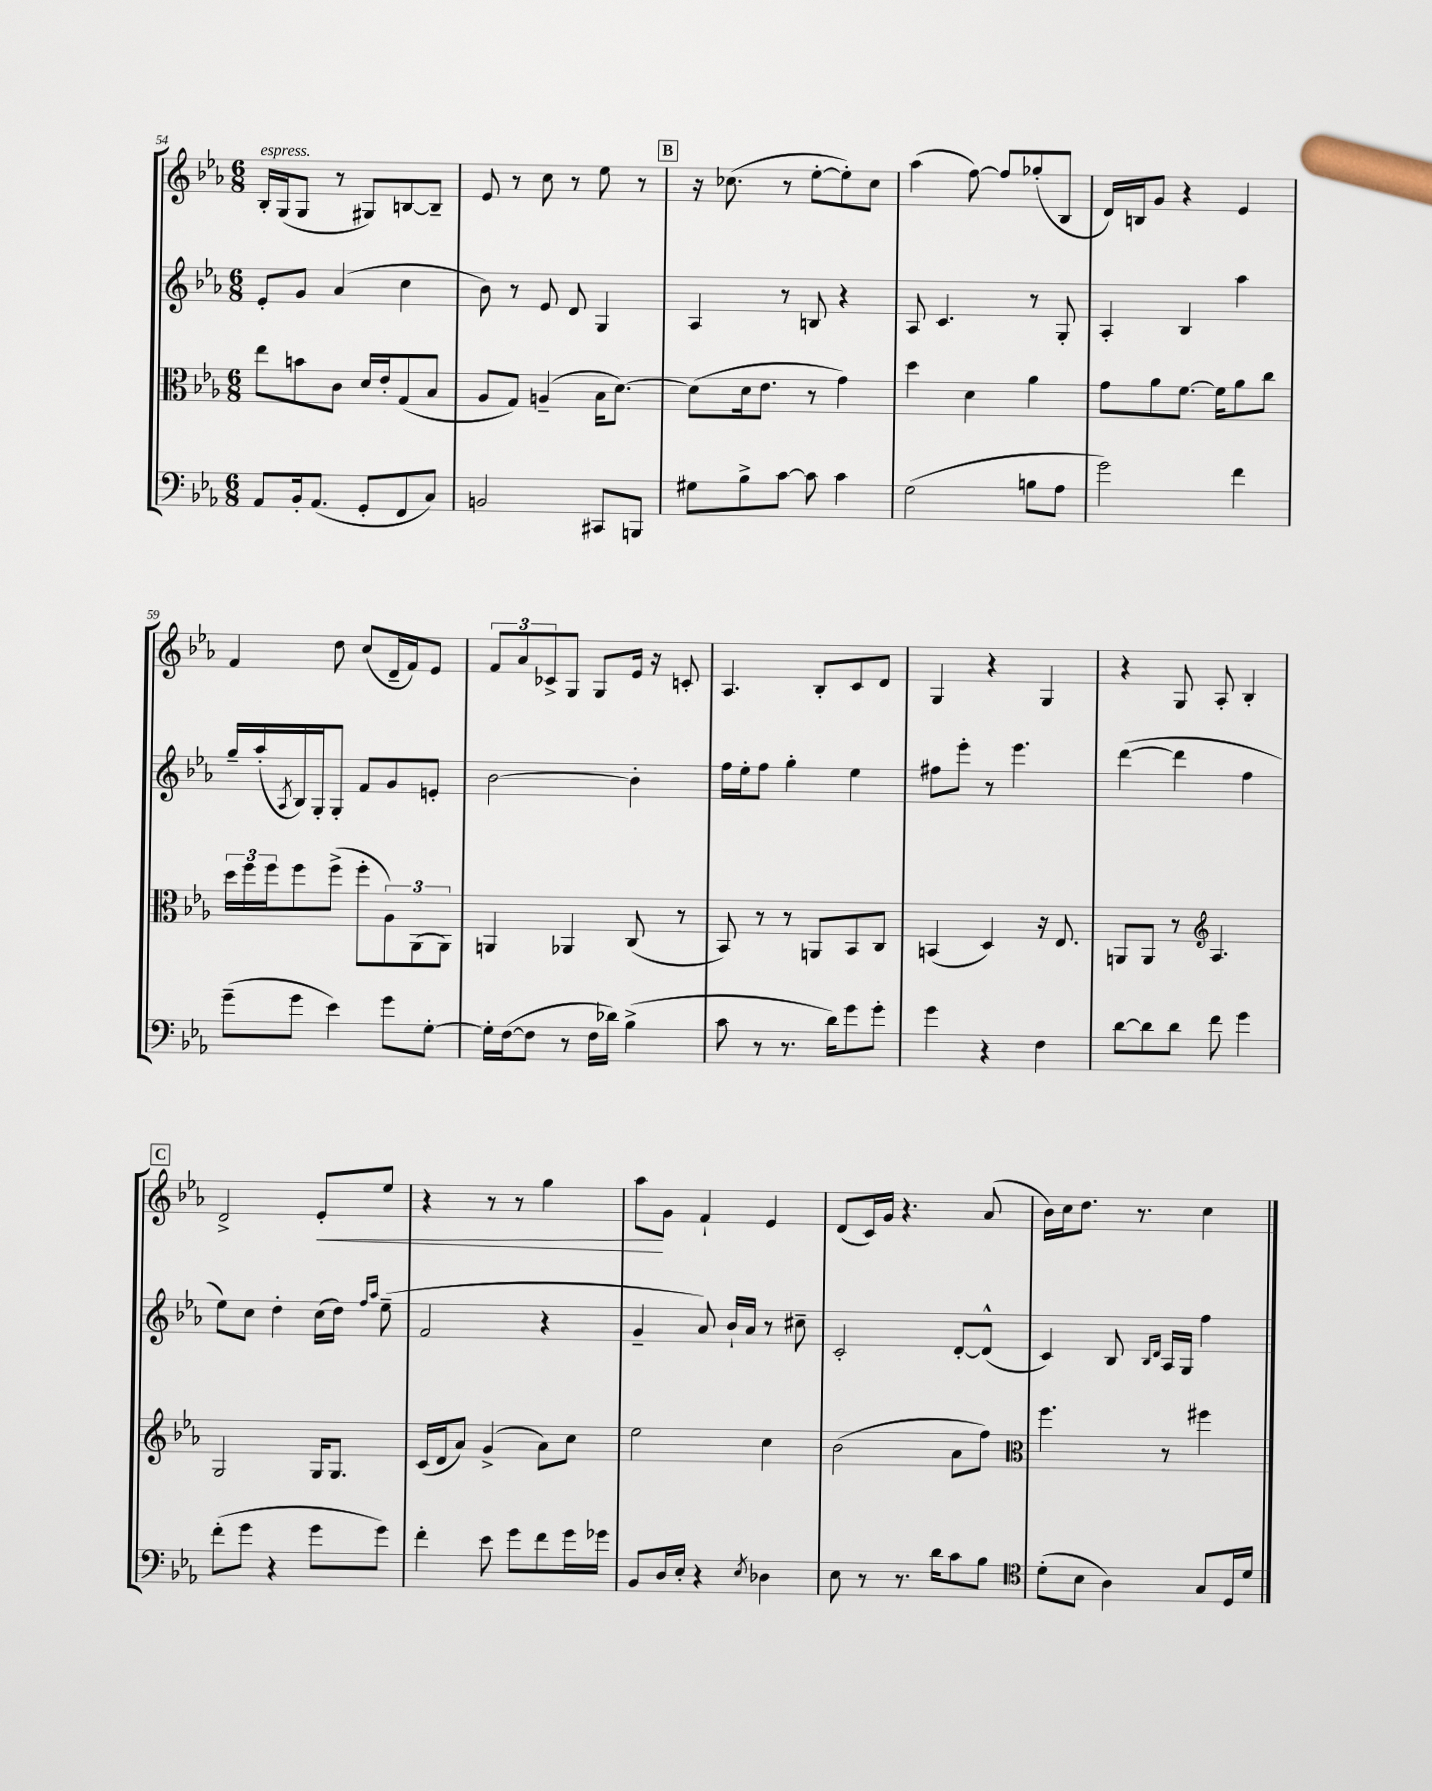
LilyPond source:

<<
\new StaffGroup <<
\new Staff = "s0" {
    \clef treble \key ees \major \numericTimeSignature \time 6/8
    bes16-.^\markup { \italic "espress." } g16( g8 r8 gis8) b8~ b8-- |
    ees'8 r8 c''8 r8 ees''8 r8 |
    \mark \markup { \box "B" } r16 ces''8.( r8 ees''8~-. ees''8-.) ces''8 |
    aes''4( f''8~) f''8 ges''8-.( bes8 |
    d'16) b16 g'8 r4 ees'4 |
    f'4 d''8 c''8( d'16-- f'16) ees'8 |
    \tuplet 3/2 { f'8 aes'8 ces'8-> } g8 g8 ees'16 r16 c'8-. |
    aes4. bes8-. c'8 d'8 |
    g4 r4 g4 |
    r4 g8 aes8-. bes4-. |
    \mark \markup { \box "C" } d'2-> ees'8-.\< ees''8 |
    r4 r8 r8 g''4 |
    aes''8\! g'8 f'4-! ees'4 |
    d'8( c'16) g'16 r4. aes'8( |
    bes'16) c''16 d''8. r8. c''4 \bar "|." |
}
\new Staff = "s1" {
    \clef treble \key ees \major \numericTimeSignature \time 6/8
    ees'8-. g'8 aes'4( c''4 |
    bes'8) r8 ees'8 d'8 g4 |
    \mark \markup { \box "B" } aes4 r8 b8 r4 |
    aes8 c'4. r8 g8-. |
    aes4-. bes4 aes''4 |
    g''16-- aes''16-.( \acciaccatura { aes8 } bes16) g16-. g8-. f'8 g'8 e'8-. |
    bes'2~ bes'4-. |
    f''16 ees''16-. f''8 g''4-. ees''4 |
    fis''8 ees'''8-. r8 ees'''4. |
    d'''4~( d'''4 f''4 |
    \mark \markup { \box "C" } ees''8) c''8 d''4-. c''16( d''16) \grace { f''16 aes''16 } ees''8--( |
    f'2 r4 |
    g'4-- aes'8) bes'16-! aes'16 r8 cis''8-- |
    c'2-. d'8~-. d'8-^( |
    c'4) bes8 \grace { bes16 d'16 } aes16 g16 f''4 \bar "|." |
}
\new Staff = "s2" {
    \clef alto \key ees \major \numericTimeSignature \time 6/8
    ees''8 b'8 c'8 d'16 ees'16-. g8( bes8 |
    aes8 g8) a4--( bes16 d'8.~) |
    \mark \markup { \box "B" } d'8( d'16 ees'8. r8 g'4) |
    d''4 d'4 aes'4 |
    g'8 aes'8 f'8.~ f'16 aes'8 c''8 |
    \tuplet 3/2 { d''16 f''16 f''16 } f''8 f''8->( f''8-. \tuplet 3/2 { aes8) aes,8( aes,8) } |
    a,4 aes,4 c8( r8 |
    bes,8) r8 r8 a,8 bes,8 c8 |
    b,4( d4) r16 ees8. |
    a,8 a,8 r8 \clef treble aes4. |
    \mark \markup { \box "C" } g2 g16 g8. |
    c'16( d'16 aes'8) g'4->( aes'8) c''8 |
    ees''2 c''4 |
    bes'2( aes'8 f''8) |
    \clef alto f''4. r8 fis''4 \bar "|." |
}
\new Staff = "s3" {
    \clef bass \key ees \major \numericTimeSignature \time 6/8
    aes,8 bes,16-. aes,8.( g,8-. f,8 c8) |
    b,2 cis,8 b,,8 |
    \mark \markup { \box "B" } gis8 bes8-> c'8~ c'8 c'4 |
    g2( b8 aes8 |
    g'2) f'4 |
    g'8--( g'8 ees'4) g'8 g8~-. |
    g16-. f16~( f8 r8 f16 des'16) bes4->( |
    c'8 r8 r8. d'16) g'8 g'8-. |
    g'4 r4 f4 |
    d'8~ d'8 d'8 f'8 g'4 |
    \mark \markup { \box "C" } f'8-.( g'8 r4 g'8 g'8) |
    f'4-. ees'8 g'8 f'8 g'16 ges'16 |
    bes,8 d16 ees16-. r4 \acciaccatura { ees8 } des4 |
    ees8 r8 r8. d'16 c'8 bes8 |
    \clef tenor d'8-.( bes8 aes4) g8 d16 d'16 \bar "|." |
}
>>
>>
\layout { \context { \Score currentBarNumber = #54 } }
